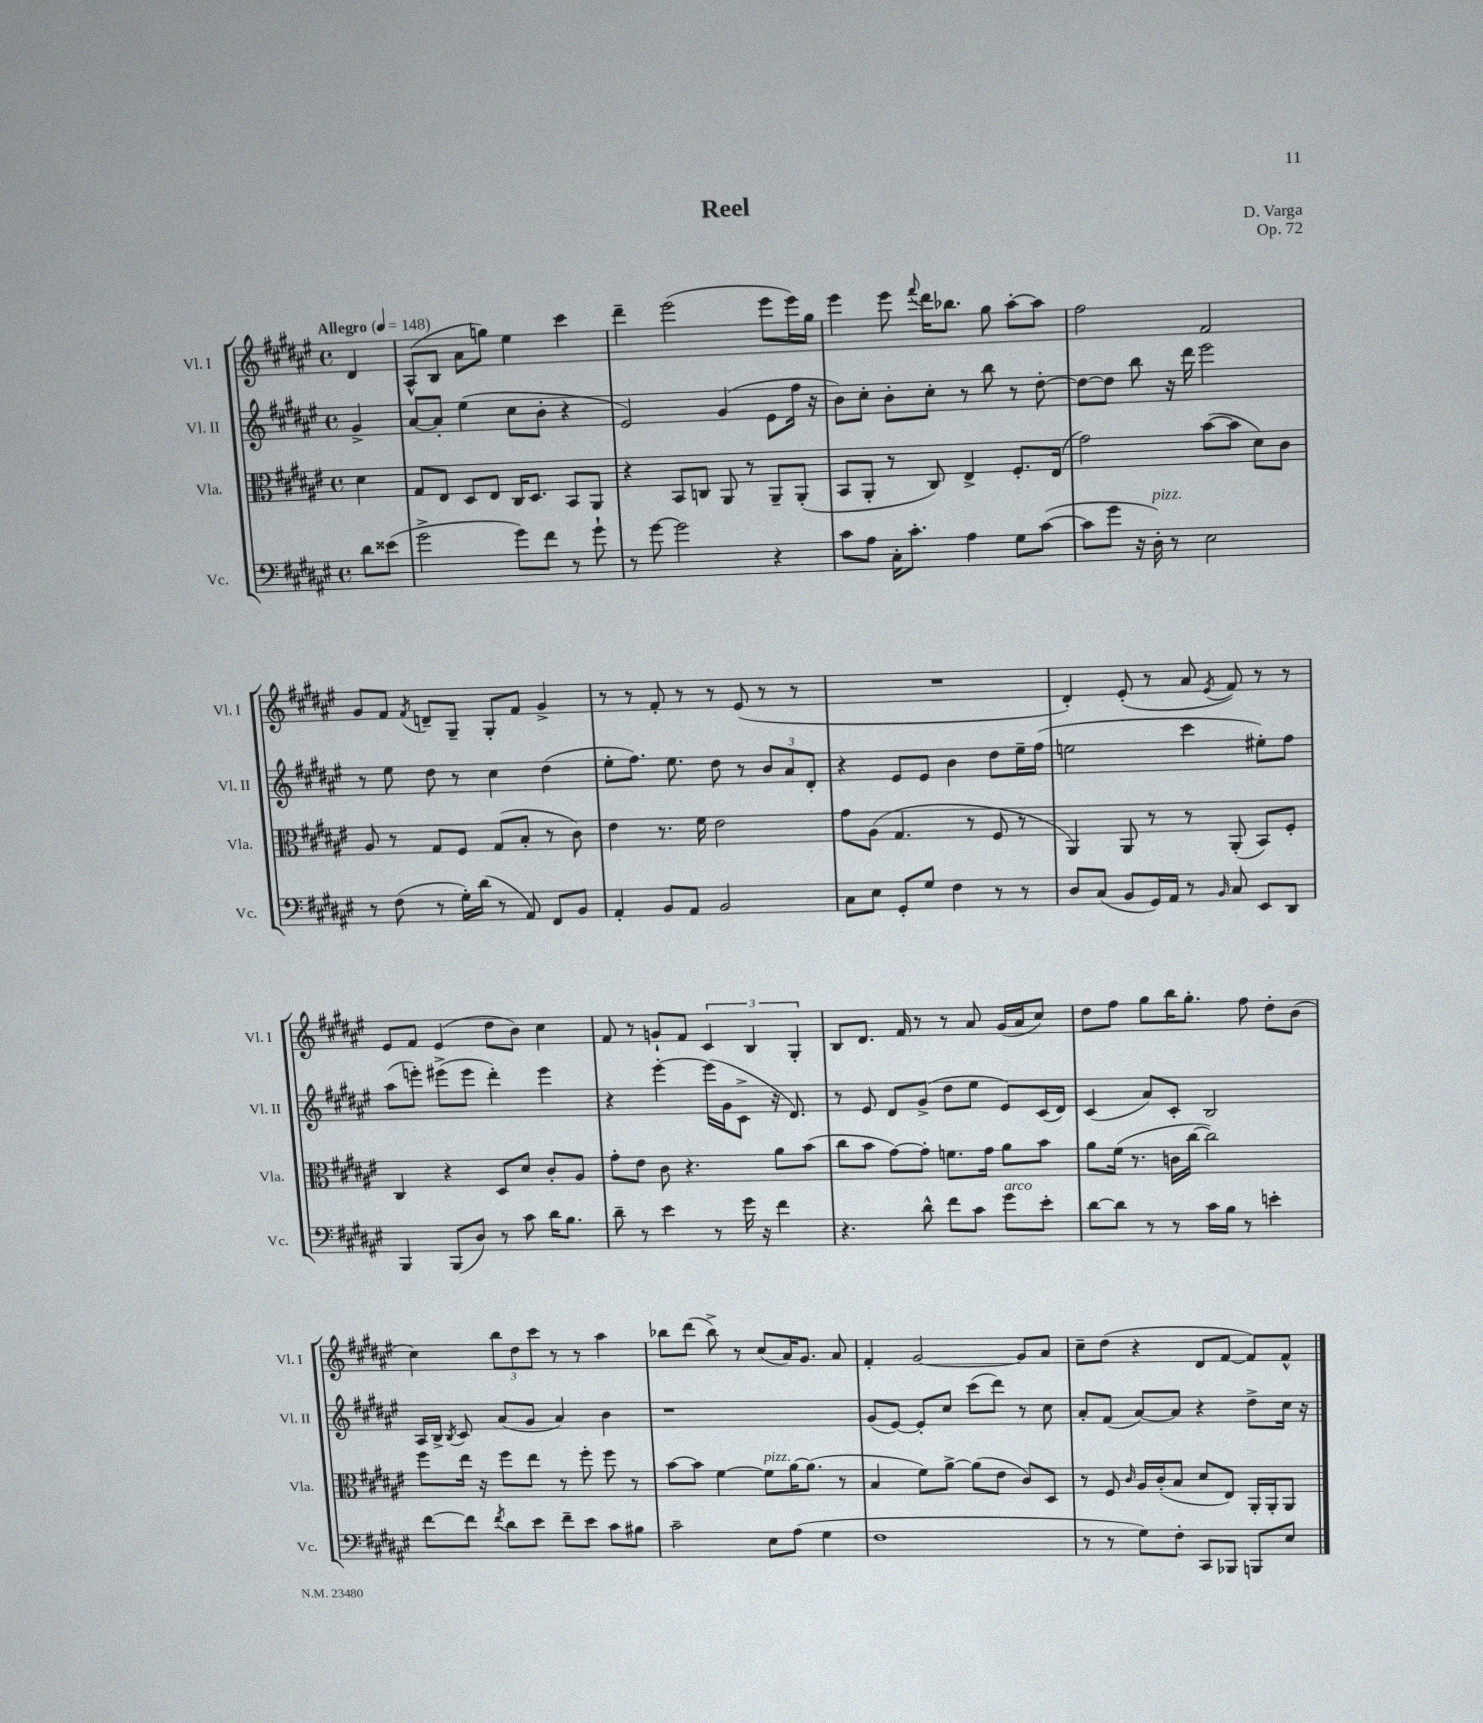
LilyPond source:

\header { title = "Reel" composer = "D. Varga" opus = "Op. 72" }
<<
\new StaffGroup <<
\new Staff = "s0" \with { instrumentName = "Vl. I" shortInstrumentName = "Vl. I" } {
    \clef treble \key fis \major \defaultTimeSignature \time 4/4 \partial 4 \tempo "Allegro" 4 = 148
    \autoBeamOff dis'4 |
    ais8[-^( b8] ais'8[ g''8]) eis''4 cis'''4 |
    dis'''4-- eis'''2( eis'''8[ eis'''16) gis''16] |
    eis'''4 eis'''8 \appoggiatura { fis'''8 } dis'''16[ bes''8.] gis''8 ais''8[~-. ais''8] |
    fis''2 fis'2 |
    gis'8[ fis'8] \acciaccatura { fis'8 } d'8[-- gis8]-- gis8[-. fis'8] gis'4-> |
    r8 r8 fis'8-. r8 r8 eis'8( r8 r8 |
    R1 |
    dis'4-.) eis'8-.( r8 ais'8 \acciaccatura { eis'8 } fis'8) r8 r8 |
    eis'8[ fis'8] eis'4( dis''8[ b'8]) cis''4 |
    fis'8 r8 g'8[-! fis'8] \tuplet 3/2 { cis'4 b4 gis4-. } |
    b8[ dis'8.] fis'16 r8 r8 ais'8 gis'16[( ais'16 cis''8]) |
    dis''8[ fis''8] gis''8[ b''16 gis''8.]-. fis''8 dis''8[-. b'8]( |
    cis''4) \tuplet 3/2 { b''8[ dis''8 cis'''8] } r8 r8 ais''4 |
    bes''8[ dis'''8]( bes''8->) r8 cis''8[( ais'16) gis'8.] ais'8 |
    fis'4-. gis'2~ gis'8[ ais'8] |
    cis''8[-- dis''8]( r4 dis'8[ fis'8]~ fis'8[) fis'8]-^ \bar "|." |
}
\new Staff = "s1" \with { instrumentName = "Vl. II" shortInstrumentName = "Vl. II" } {
    \clef treble \key fis \major \defaultTimeSignature \time 4/4 \partial 4
    \autoBeamOff gis'4-> |
    ais'8[~ ais'8]-. eis''4( cis''8[ b'8]-. r4 |
    eis'2) gis'4( eis'8[ fis''16] r16 |
    b'8[) cis''8]-. b'8[-. cis''8]-. r8 b''8 r8 dis''8~-. |
    dis''8[~ dis''8] b''8 r16 dis'''16 eis'''2 |
    r8 eis''8 dis''8 r8 cis''4 dis''4( |
    eis''8[-. fis''8.]) eis''8. dis''8 r8 \tuplet 3/2 { b'8[ ais'8 dis'8]-. } |
    r4 eis'8[ eis'8] b'4 dis''8[ eis''16-- fis''16]( |
    e''2 cis'''4 eis''8[-.) fis''8] |
    ais''8[( e'''8]-.) eis'''8[->( eis'''8] dis'''4-.) eis'''4 |
    r4 eis'''4~-. eis'''16[( gis'16 cis'8]-> r16 dis'8.) |
    r8 eis'8 dis'8[ gis'8]->( dis''8[ eis''8] eis'8[) cis'16( dis'16]) |
    cis'4( ais'8[) cis'8]-. b2 |
    ais16[ b16]-> \acciaccatura { b8 } cis'8 ais'8[( gis'8] ais'4) b'4 |
    r1 |
    gis'8[( eis'8]~) eis'8[-. cis''8] cis'''8[( dis'''8]) r8 cis''8 |
    ais'8[-. fis'8]( ais'8[~) ais'8] r4 dis''8[-> cis''16] r16 \bar "|." |
}
\new Staff = "s2" \with { instrumentName = "Vla." shortInstrumentName = "Vla." } {
    \clef alto \key fis \major \defaultTimeSignature \time 4/4 \partial 4
    \autoBeamOff dis'4 |
    gis8[ eis8] dis8[ eis8] cis16[ dis8.] b,8[ ais,8] |
    r4 b,8[ c8] ais,8 r8 ais,8[-- ais,8]-.( |
    b,8[ ais,8]-. r8 cis8) eis4-> fis8.[-. eis16]( |
    gis'2) b'8[~( b'8] dis'8[) cis'8] |
    ais8 r8 gis8[ fis8] gis8[( b8]-. r8 cis'8) |
    eis'4 r8. fis'16 eis'2 |
    gis'8[ ais8]( gis4. r8 fis8 r8 |
    ais,4) ais,8 r8 r8 ais,8-.( b,8[) fis8]-. |
    cis4 r4 dis8[ dis'8] cis'8[-. ais8] |
    gis'8[-. eis'8] cis'8 r4. ais'8[ b'8]( |
    cis''8[ b'8] gis'8[~) gis'8]-. f'8.[ gis'16] ais'8[ b'8] |
    ais'8[ fis'16]( r8. c'16[ cis''16]~ cis''2) |
    fis''8[ eis''16] r16 fis''8[ eis''8] r8 fis''8-. fis''8 r8 |
    b'8[~ b'8] fis'4~ fis'8[^\markup { \italic "pizz." } ais'16~ ais'8.]( r8 |
    b4 fis'8[) ais'8]~-> ais'8[( eis'8] cis'8[) dis8] |
    r8 fis8 \grace { cis'16 } ais16[ cis'16-.( b8] dis'8[ eis8]) ais,16[-. ais,16-. ais,8] \bar "|." |
}
\new Staff = "s3" \with { instrumentName = "Vc." shortInstrumentName = "Vc." } {
    \clef bass \key fis \major \defaultTimeSignature \time 4/4 \partial 4
    \autoBeamOff dis'8[ eisis'8]( |
    gis'2-> gis'8[) fis'8] r8 gis'8-! |
    r8 gis'8~ gis'2 r4 |
    cis'8[ ais8] cis16[-. cis'8.]-. ais4 gis8[ cis'8]~( |
    cis'8[ gis'8] r16 dis16-.^\markup { \italic "pizz." }) r8 eis2 |
    r8 fis8( r8 gis16[-.) dis'16]( r8 ais,8) fis,8[ b,8] |
    ais,4-. b,8[ ais,8] b,2 |
    cis8[ eis8] gis,8[-. gis8] fis4 r8 r8 |
    dis8[ cis8]( b,8[ gis,16) ais,16] r8 \grace { b,16 } cis8 eis,8[ dis,8] |
    b,,4 b,,8[( dis8]) r8 cis'8 dis'16[ b8.] |
    dis'8-- r8 eis'4 r8 gis'16 r16 fis'4 |
    r4. dis'8-^ fis'8[ cis'8] gis'8[^\markup { \italic "arco" } eis'8]-. |
    dis'8[~ dis'8] r8 r8 cis'16[ b16] r8 e'4-. |
    fis'8[~ fis'8] \acciaccatura { fis'8 } dis'8[ eis'8] fis'8[-- eis'8] cis'8[ bis8] |
    cis'2-- eis8[ ais8]( gis4 |
    fis1 |
    r8 r8 gis8[) fis8]-. cis,8[ bes,,8] b,,8[ eis8] \bar "|." |
}
>>
>>
\layout { \context { \Score \remove "Bar_number_engraver" } }
